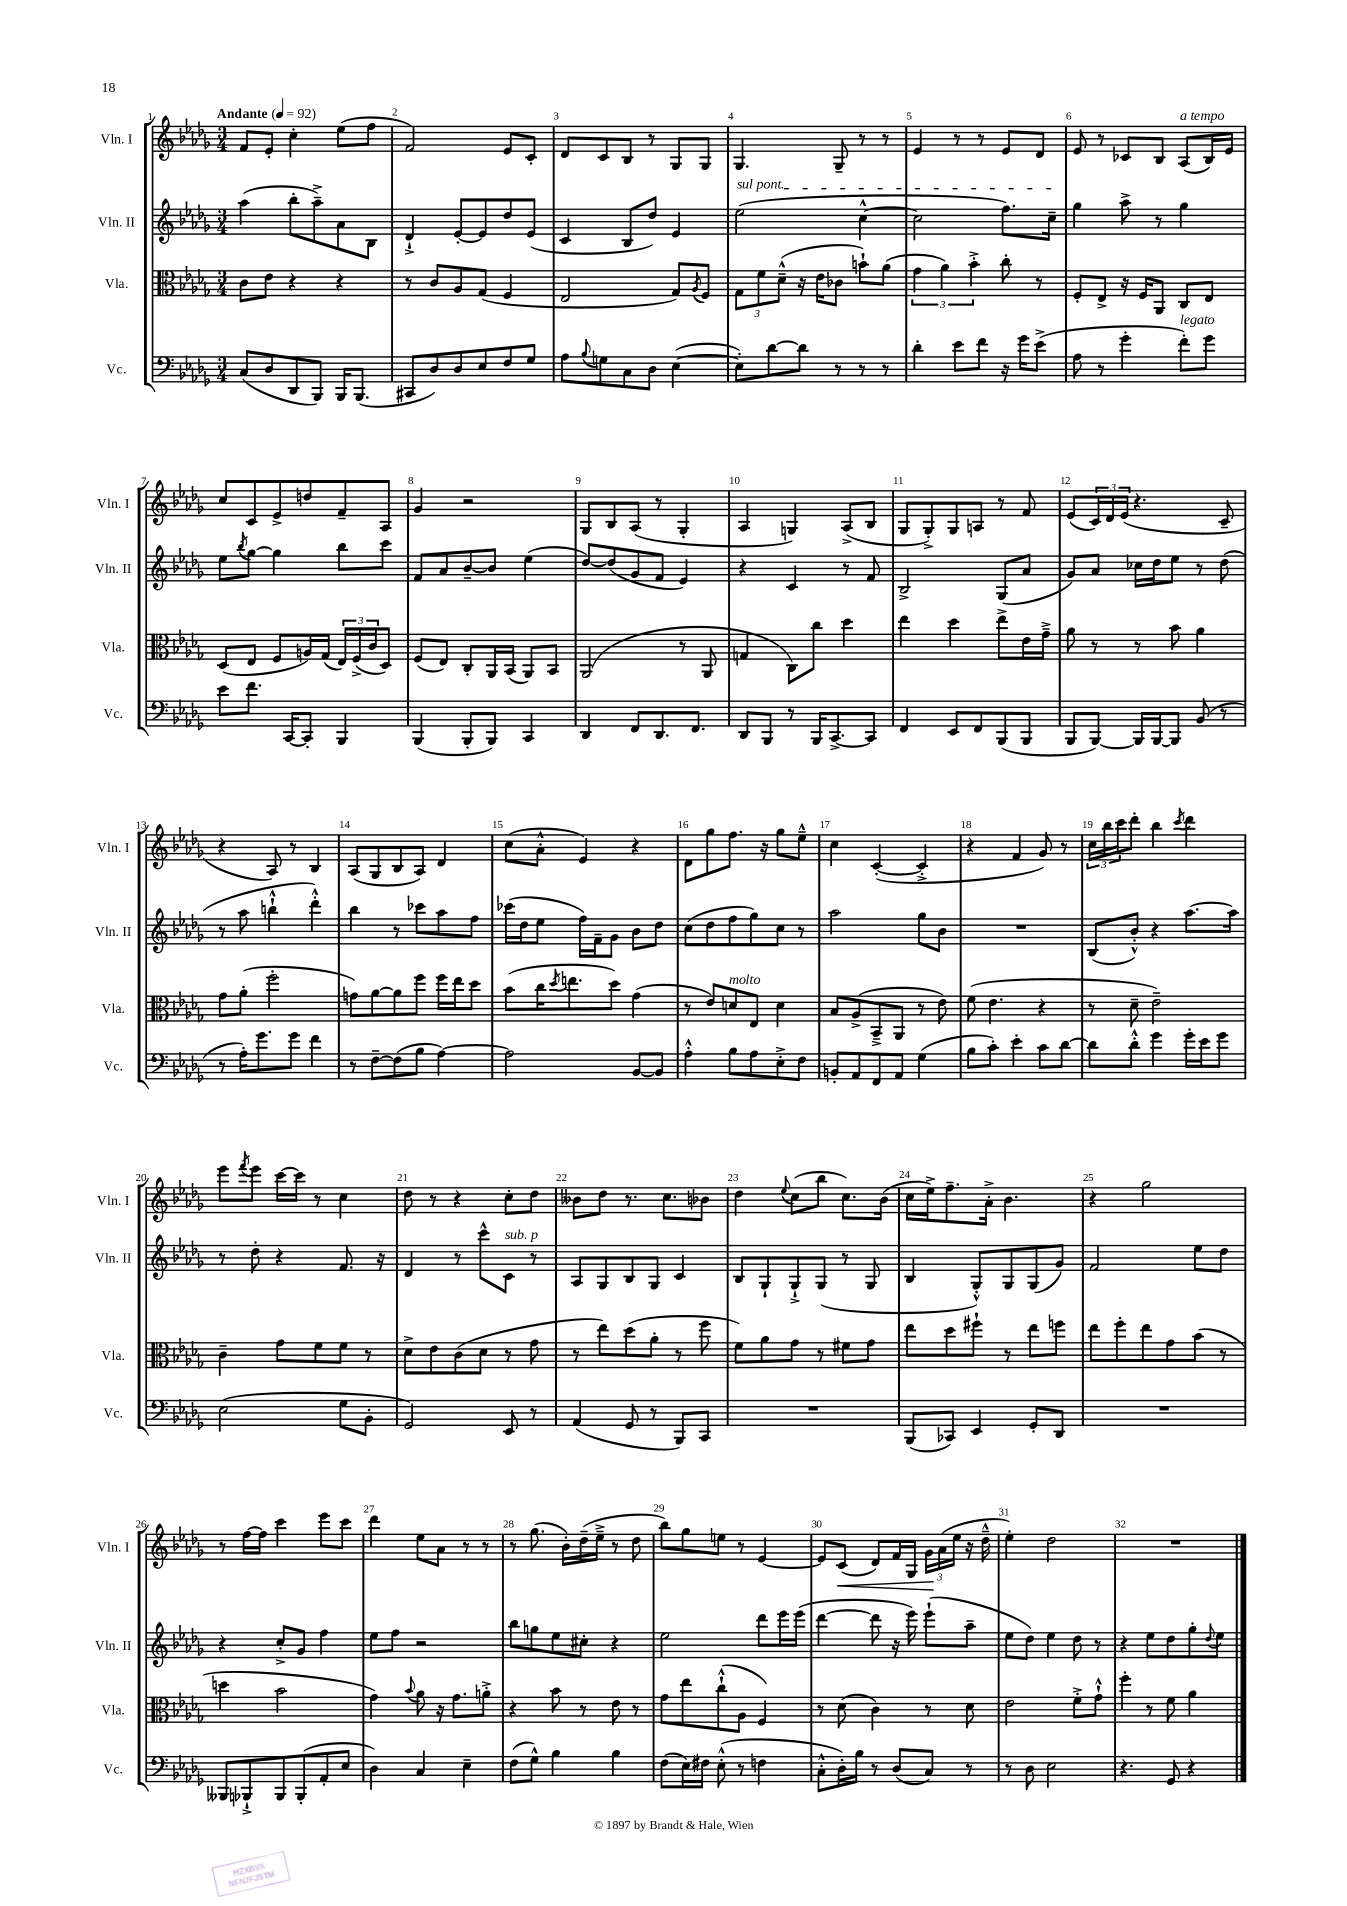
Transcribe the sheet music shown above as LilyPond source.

<<
\new StaffGroup <<
\new Staff = "s0" \with { instrumentName = "Vln. I" shortInstrumentName = "Vln. I" } {
    \clef treble \key des \major \numericTimeSignature \time 3/4 \tempo "Andante" 4 = 92
    f'8 ees'8-. c''4-. ees''8( f''8 |
    f'2) ees'8 c'8-. |
    des'8 c'8 bes8 r8 ges8 ges8 |
    ges4. ges8-- r8 r8 |
    ees'4 r8 r8 ees'8 des'8 |
    ees'8 r8 ces'8 bes8 aes8^\markup { \italic "a tempo" }( bes16) ees'16 |
    c''8 c'8 ees'8-> d''8 f'8-- aes8 |
    ges'4 r2 |
    ges8 bes8 aes8( r8 ges4-. |
    aes4 g4) aes8->( bes8 |
    ges8 ges8-.->) ges8 a8 r8 f'8 |
    ees'8( \tuplet 3/2 { c'16) des'16 ees'16( } r4. c'8-- |
    r4 aes8) r8 bes4 |
    aes8( ges8 bes8 aes8) des'4 |
    c''8( aes'8-.-^ ees'4) r4 |
    des'8 ges''8 f''8. r16 ges''8 ees''8---^ |
    c''4 c'4~-.( c'4-.-> |
    r4 f'4 ges'8) r8 |
    \tuplet 3/2 { c''16 bes''16 c'''16 } des'''8-. bes''4 \acciaccatura { c'''8 } des'''4 |
    ees'''8 \acciaccatura { f'''8 } ees'''8 c'''16~ c'''16 r8 c''4 |
    des''8 r8 r4 c''8-. des''8 |
    beses'8 des''8 r8. c''8. bes'8 |
    des''4 \appoggiatura { ees''8 } c''8( bes''8 c''8.) bes'16( |
    c''16 ees''16->) f''8.-- aes'16-.-> bes'4. |
    r4 ges''2 |
    r8 f''16~ f''16 c'''4 ees'''8 c'''8 |
    des'''4 ees''8 aes'8 r8 r8 |
    r8 ges''8.( bes'16-.) des''16--( ees''16---> r8 des''8 |
    bes''8) ges''8 e''8 r8 ees'4~ |
    ees'8 c'8\<( des'8) f'16 ges16 \tuplet 3/2 { ges'16\! aes'16( ees''16 } r16 des''16---^ |
    ees''4-.) des''2 |
    R2. \bar "|." |
}
\new Staff = "s1" \with { instrumentName = "Vln. II" shortInstrumentName = "Vln. II" } {
    \clef treble \key des \major \numericTimeSignature \time 3/4
    aes''4( bes''8-. aes''8--->) aes'8 bes8 |
    des'4-!-> ees'8~-. ees'8 des''8 ees'8( |
    c'4 bes8 des''8) ees'4 |
    \once \override TextSpanner.bound-details.left.text = \markup { \italic "sul pont." } ees''2\startTextSpan( c''4~-^ |
    c''2 f''8.) c''16--\stopTextSpan |
    ges''4 aes''8-> r8 ges''4 |
    ees''8 \acciaccatura { bes''8 } ges''8~ ges''4 bes''8 c'''8 |
    f'8 aes'8 bes'8~-- bes'8 ees''4( |
    des''8~) des''8( ges'8 f'8 ees'4) |
    r4 c'4 r8 f'8 |
    bes2-> ges8( aes'8 |
    ges'8) aes'8 ces''16 des''16 ees''8 r8 des''8( |
    r8 aes''8 b''4-!-^ des'''4-.-^) |
    bes''4 r8 ces'''8 aes''8 f''8 |
    ces'''16( des''16 ees''8 f''16) f'16-- ges'8 bes'8 des''8 |
    c''8( des''8 f''8 ges''8) c''8 r8 |
    aes''2 ges''8 bes'8 |
    R2. |
    bes8( bes'8-.-^) r4 aes''8.~ aes''16 |
    r8 des''8-. r4 f'8. r16 |
    des'4 r8 c'''8-^ c'8^\markup { \italic "sub. p" } r8 |
    aes8 ges8 bes8 ges8 c'4 |
    bes8 ges8-! ges8-!-> ges8( r8 ges8 |
    bes4 ges8-.-^) ges8 ges8( ges'8) |
    f'2 ees''8 des''8 |
    r4 c''8-.-> ges'8 f''4 |
    ees''8 f''8 r2 |
    bes''8 g''8 ees''8 cis''8-. r4 |
    ees''2 des'''8 ees'''16 ees'''16( |
    des'''4~ des'''8 r16 ees'''16) ees'''8-!( aes''8-- |
    ees''8 des''8) ees''4 des''8 r8 |
    r4 ees''8 des''8 ges''8-. \appoggiatura { des''8 } ees''8 \bar "|." |
}
\new Staff = "s2" \with { instrumentName = "Vla." shortInstrumentName = "Vla." } {
    \clef alto \key des \major \numericTimeSignature \time 3/4
    c'8 ees'8 r4 r4 |
    r8 c'8 aes8 ges8( f4 |
    ees2 ges8) \acciaccatura { aes8 } f8 |
    \tuplet 3/2 { ges8 f'8 des'8---^( } r16 ees'16 ces'8 b'8-!) aes'8( |
    \tuplet 3/2 { ges'4 aes'4) bes'4-.-> } c''8-. r8 |
    f8-. ees8-> r16 f16 aes,8 c8 ees8 |
    des8( ees8 f8 a16) ges16( \tuplet 3/2 { ees16) f16->( c'16 } des8) |
    f8( ees8) c8-. aes,16 bes,16( aes,8) bes,8 |
    aes,2( r8 aes,8 |
    g4 c8) c''8 des''4 |
    ees''4 des''4 ees''8-> ees'16 ges'16---> |
    aes'8 r8 r8 bes'8 aes'4 |
    ges'8 aes'8-.( f''2-. |
    g'8) aes'8~ aes'8 f''8 f''16 ees''16 des''8 |
    bes'8( c''16 \acciaccatura { des''8 } e''8. des''8) ges'4( |
    r8 ees'8) d'8^\markup { \italic "molto" } ees8 d'4 |
    bes8 aes8->( bes,8---> aes,8 r8 ees'8) |
    f'8( ees'4. r4 |
    r8 des'8-- ees'2--) |
    c'4-- ges'8 f'8 f'8 r8 |
    des'8-> ees'8 c'8( des'8 r8 ges'8 |
    r8 ees''8) des''8( aes'8-. r8 f''8 |
    f'8) aes'8 ges'8 r8 fis'8 ges'8 |
    ees''8 des''8 fis''8-! r8 ees''8 f''8 |
    ees''8 f''8-. ees''8 ges'8 bes'8( r8 |
    d''4 bes'2 |
    ges'4) \appoggiatura { bes'8 } aes'8 r16 ges'8. a'8-.-> |
    r4 bes'8 r8 ees'8 r8 |
    ges'8 ees''8 c''8-!-^( aes8 f4) |
    r8 des'8( c'4) r8 des'8 |
    ees'2 f'8-.-> ges'8-!-^ |
    f''4-. r8 f'8 aes'4 \bar "|." |
}
\new Staff = "s3" \with { instrumentName = "Vc." shortInstrumentName = "Vc." } {
    \clef bass \key des \major \numericTimeSignature \time 3/4
    c8( des8 des,8 bes,,8) bes,,16 bes,,8.( |
    cis,8 des8) des8 ees8 f8 ges8 |
    aes8 \appoggiatura { bes8 } g8 c8 des8 ees4~( |
    ees8-.) des'8~ des'8 r8 r8 r8 |
    des'4-. ees'8 f'8 r16 ges'16 ees'8->( |
    aes8 r8 ges'4-. f'8-.^\markup { \italic "legato" }) ges'8 |
    ees'8 f'8. c,16~ c,8-. bes,,4 |
    bes,,4( bes,,8-. bes,,8) c,4 |
    des,4 f,8 des,8. f,8. |
    des,8 bes,,8 r8 bes,,16 c,8.~-> c,8 |
    f,4 ees,8 f,8 bes,,8( bes,,8 |
    bes,,8 bes,,8~) bes,,16 bes,,16~ bes,,8 bes,8( r8 |
    r8 aes16-.) ges'8. ges'8 f'4 |
    r8 f8~-- f8( bes8 aes4~) |
    aes2 bes,8~ bes,8 |
    aes4-.-^ bes8 aes8 ees8-.-> f8 |
    b,8-. aes,8 f,8 aes,8 ges4( |
    bes8 c'8-.) ees'4-. c'8 des'8~ |
    des'8 des'8-.-^ ges'4 ges'16-. ees'16 ges'8 |
    ees2( ges8 bes,8-. |
    ges,2) ees,8 r8 |
    aes,4( ges,8 r8 bes,,8) c,8 |
    R2. |
    bes,,8( ces,8) ees,4 ges,8-. des,8 |
    R2. |
    beses,,8 bes,,8-!-> bes,,8 bes,,8-.( aes,8-. ees8 |
    des4) c4 ees4-- |
    f8( ges8-^) bes4 bes4 |
    f8( ees16) fis16 ees8-.-^( r8 f4 |
    c8-.-^ des16-.) bes16 r8 des8( c8) r8 |
    r8 des8 ees2 |
    r4. ges,8 r4 \bar "|." |
}
>>
>>
\layout { \context { \Score \override BarNumber.break-visibility = ##(#f #t #t) barNumberVisibility = #all-bar-numbers-visible } }
